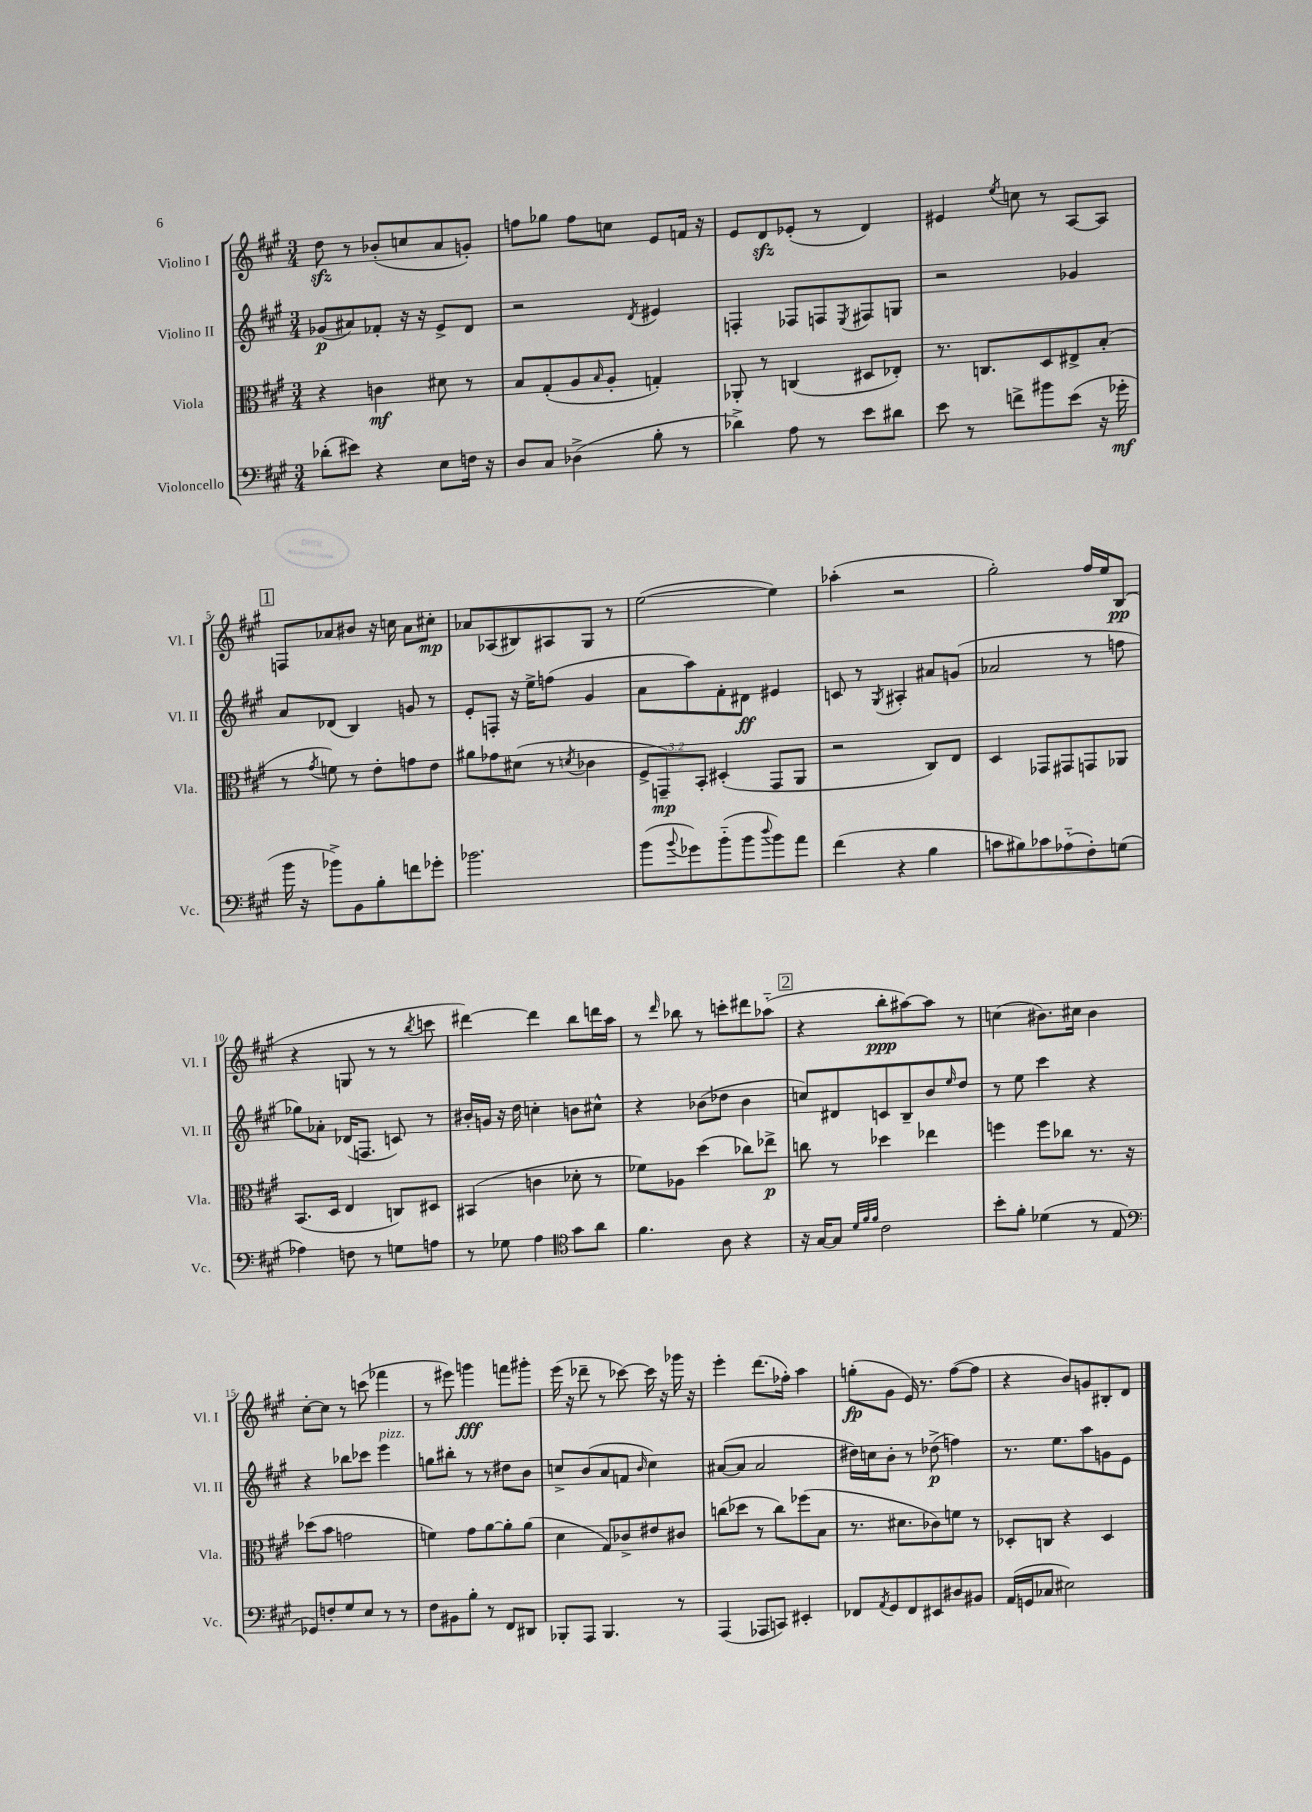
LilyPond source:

<<
\new StaffGroup <<
\new Staff = "s0" \with { instrumentName = "Violino I" shortInstrumentName = "Vl. I" } {
    \clef treble \key a \major \numericTimeSignature \time 3/4
    d''8\sfz r8 bes'8-.( c''8 a'8 g'8-.) |
    f''8 ges''8 f''8 c''8 e'8 f'16 r16 |
    e'8 d'8\sfz ees'8-.( r8 d'4) |
    eis'4 \acciaccatura { e''8 } c''8 r8 a8~ a8 |
    \mark \markup { \box "1" } f8 aes'8 bis'8 r16 c''16 aes'8 cis''8-.\mp |
    aes'8 aes8( bis8) ais8 gis8 r8 |
    e''2~( e''4) |
    aes''4-.( r2 |
    gis''2-.) fis''16 e''16 b8\pp( |
    r4 g8 r8 r8 \acciaccatura { b''8 } c'''8 |
    dis'''4~) dis'''4 b''8 d'''16 a''16 |
    r8 \grace { d'''16 } bes''8 r8 c'''8-. dis'''8 aes''8-_( |
    \mark \markup { \box "2" } r4 b''8-.\ppp ais''8~) ais''8 r8 |
    c''4( bis'8.) cis''16 bis'4 |
    cis''8~-. cis''8 r8 c'''8( fes'''4 |
    r8 eis'''8) g'''4\fff f'''8 gis'''8-. |
    e'''16( r16 des'''8-- r8 ces'''8~) ces'''16 r16 ges'''16 r16 |
    e'''4-. d'''8.( fes''16-.) a''4 |
    g''8-.\fp( gis'8 e'16) r8. fis''8~( fis''8 |
    r4 b'8) g'8 bis8-. d'8 \bar "|." |
}
\new Staff = "s1" \with { instrumentName = "Violino II" shortInstrumentName = "Vl. II" } {
    \clef treble \key a \major \numericTimeSignature \time 3/4
    ges'8\p( ais'8) fes'8-. r16 r16 e'8-> d'8 |
    r2 \acciaccatura { d'8 } eis'4 |
    f4-. fes8 f8 \acciaccatura { e8 } fis8 g8 |
    r2 ges'4 |
    \mark \markup { \box "1" } a'8 des'8( b4) g'8 r8 |
    e'8-. f8-. r16 e''16-> f''8( gis'4 |
    a'8 a''8) fis'8-. dis'8\ff eis'4 |
    c'8 r8 \acciaccatura { gis8 } ais4-. ais'8 g'8( |
    aes'2 r8 f''8 |
    ges''8) aes'8-. des'16( f8. c'8) r8 |
    bis'16-. g'16 r16 d''16 c''4-. b'8 cis''8-^ |
    r4 bes'8( des''8 bes'4 |
    \mark \markup { \box "2" } c''8) dis'8 c'8 b8-- b'8 \grace { e''16 } d''8 |
    r8 e''8 cis'''4 r4 |
    r4 bes''8 ces'''8 e'''4^\markup { \italic "pizz." } |
    g''8 bis''8-. r8 r8 dis''8 b'8 |
    c''8-> b'8( a'8 f'8 \grace { b'16 } c''4) |
    ais'8~( ais'8 ais'2 |
    dis''16) c''16 b'8-. r8 des''8->\p( f''4) |
    r8. e''8. a''8 g'8 e'8 \bar "|." |
}
\new Staff = "s2" \with { instrumentName = "Viola" shortInstrumentName = "Vla." } {
    \clef alto \key a \major \numericTimeSignature \time 3/4 \override Staff.TupletNumber.text = #tuplet-number::calc-fraction-text
    r4 c'4\mf dis'8 r8 |
    b8 gis8-.( a8 \grace { b16 } a8-. g4-.) |
    aes,8-. r8 c4( dis8 ees8-.) |
    r8. c8. d8 eis8-> b8-.( |
    \mark \markup { \box "1" } r8 \acciaccatura { gis'8 } f'8) r8 e'8-. g'8 e'8 |
    ais'8 ges'8 dis'8( r8 \acciaccatura { d'8 } ces'4 |
    \tuplet 3/2 { fis8-> g,8--\mp) b,8-. } dis4-.( g,8 a,8 |
    r2 cis8) e8 |
    d4 ges,8 gis,8 g,8 aes,8 |
    b,8.( d16 e4 c8) dis8 |
    bis,4( c'4 des'8-. r8 |
    fes'8) aes8 d''4( ces''8) ees''8->\p |
    \mark \markup { \box "2" } c''8 r8 des''4 ees''4 |
    f''4 f''8 ces''8 r8. r16 |
    des''8( b'8 g'2 |
    f'4) gis'8 a'8~ a'8-. a'8( |
    d'4 gis8) ces'8-> eis'8 cis'8 |
    c''8( des''8 r8 c''8) fes''8( b8 |
    r8. dis'8. ces'8) f'8 r8 |
    des8-. c8 r4 des4 \bar "|." |
}
\new Staff = "s3" \with { instrumentName = "Violoncello" shortInstrumentName = "Vc." } {
    \clef bass \key a \major \numericTimeSignature \time 3/4
    des'8-.( eis'8) r4 e8 f16 r16 |
    d8 cis8 des4->( b8-. r8 |
    des'4->) a8 r8 e'8 dis'8 |
    e'8 r8 f'8-> bis'8 e'8( r16 ges'16-.\mf |
    \mark \markup { \box "1" } b'16 r16 bes'8->) b,8 b8-. f'8 ges'8-. |
    bes'2. |
    b'8( \appoggiatura { b'8 } ges'8) b'8-_( b'8 \appoggiatura { d''8 } b'8) a'8 |
    fis'4( r4 b4 |
    c'8 bis8) ces'8 aes8-_( fis8-.) g8( |
    aes4) f8 r8 g8 a8 |
    r8 ges8 a4 \clef tenor gis'8 a'8 |
    fis'4. a8 r4 |
    \mark \markup { \box "2" } r16 gis16~ gis8 \grace { d'32 fis'32 fis'32 } cis'2 |
    b'8-. fis'8-. des'4( r8 e8 |
    \clef bass ges,8) f8-. gis8 e8 r8 r8 |
    fis8 bis,8 b8-. r8 fis,8 dis,8 |
    bes,,8-. a,,8 bes,,4. r8 |
    a,,4( aes,,8 c,8) eis,4-. |
    fes,8 \acciaccatura { a,8 } gis,8 fes,8 eis,8 dis8 bis,8 |
    a,16( g,16 ces8 eis2) \bar "|." |
}
>>
>>
